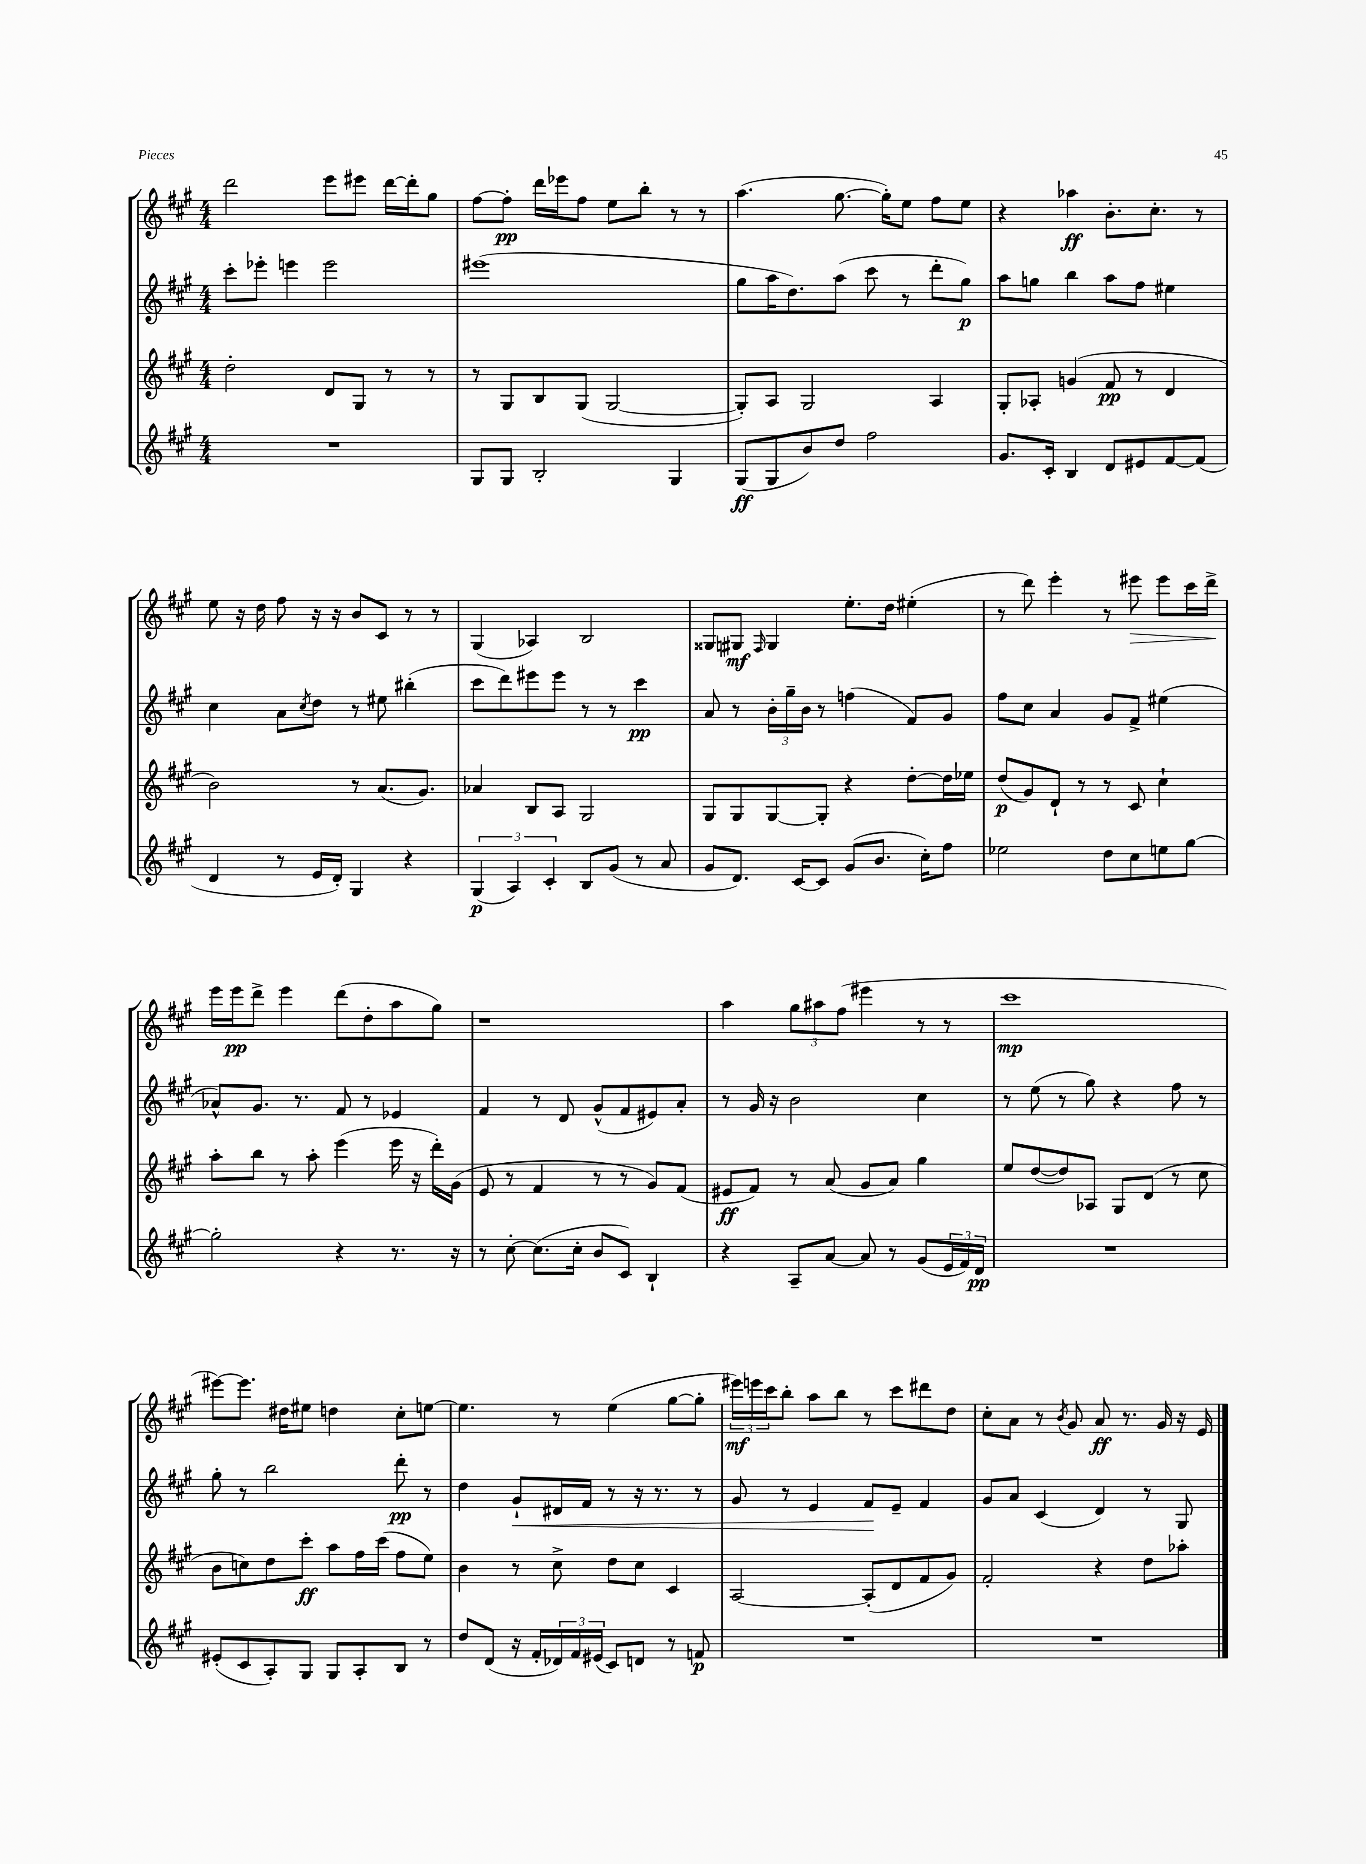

**kern	**dynam	**kern	**dynam	**kern	**dynam	**kern	**dynam
*part4	*part4	*part3	*part3	*part2	*part2	*part1	*part1
*staff4	*staff4	*staff3	*staff3	*staff2	*staff2	*staff1	*staff1
*clefG2	*	*clefG2	*	*clefG2	*	*clefG2	*
*k[f#c#g#]	*	*k[f#c#g#]	*	*k[f#c#g#]	*	*k[f#c#g#]	*
*M4/4	*	*M4/4	*	*M4/4	*	*M4/4	*
=40	=40	=40	=40	=40	=40	=40	=40
1r	.	2dd'\	.	8ccc#'\L	.	2ddd\	.
.	.	.	.	8eee-X'\J	.	.	.
.	.	.	.	4eeen\	.	.	.
.	.	8d/L	.	2eee\	.	8eee\L	.
.	.	8G#/J	.	.	.	8eee#X\J	.
.	.	8r	.	.	.	[16ddd\LL	.
.	.	.	.	.	.	16ddd'\J]	.
.	.	8r	.	.	.	8gg#\J	.
=41	=41	=41	=41	=41	=41	=41	=41
8G#/L	.	8r	.	(1eee#X	.	[8ff#\L	.
8G#/J	.	8G#/L	.	.	.	8ff#'\J]	pp
2B'/	.	8B/	.	.	.	16ddd\LL	.
.	.	.	.	.	.	16eee-X\J	.
.	.	(8G#/J	.	.	.	8ff#\J	.
.	.	[2G#/	.	.	.	8ee\L	.
.	.	.	.	.	.	8bb'\J	.
4G#/	.	.	.	.	.	8r	.
.	.	.	.	.	.	8r	.
=42	=42	=42	=42	=42	=42	=42	=42
(8G#/L	ff	8G#'/L])	.	8gg#\L	.	(4.aa\	.
8G#/	.	8A/J	.	16aa\K	.	.	.
.	.	.	.	8.dd\)	.	.	.
8b/)	.	2G#/	.	.	.	.	.
8dd/J	.	.	.	(8aa\J	.	[8.gg#\	.
2ff#\	.	.	.	8ccc#\	.	.	.
.	.	.	.	.	.	16gg#'\KL])	.
.	.	.	.	8r	.	8ee\J	.
.	.	4A/	.	8ddd'\L	.	8ff#\L	.
.	.	.	.	8gg#\J)	p	8ee\J	.
=43	=43	=43	=43	=43	=43	=43	=43
8.g#/L	.	8G#'/L	.	8aa\L	.	4r	.
.	.	8A-X'/J	.	8ggn\J	.	.	.
16c#'/Jk	.	.	.	.	.	.	.
4B/	.	(4gn/	.	4bb\	.	4aa-X\	ff
8d/L	.	8f#/	pp	8aa\L	.	8.b'\L	.
8e#X/	.	8r	.	8ff#\J	.	.	.
.	.	.	.	.	.	8.cc#'\J	.
[8f#/	.	4d/	.	4ee#X\	.	.	.
(8f#/J]	.	.	.	.	.	8r	.
!!LO:LB:g=z
=44	=44	=44	=44	=44	=44	=44	=44
4d/	.	2b\)	.	4cc#\	.	8ee\	.
.	.	.	.	.	.	16r	.
.	.	.	.	.	.	16dd\	.
8r	.	.	.	8a\L	.	8ff#\	.
.	.	.	.	8qcc#/	.	.	.
16e/LL	.	.	.	8dd\J	.	16r	.
16d'/JJ)	.	.	.	.	.	16r	.
4G#/	.	8r	.	8r	.	8b/L	.
.	.	(8.a/L	.	8ee#X\	.	8c#/J	.
4r	.	.	.	(4bb#X'\	.	8r	.
.	.	8.g#/J)	.	.	.	.	.
.	.	.	.	.	.	8r	.
=45	=45	=45	=45	=45	=45	=45	=45
(6G#/	p	4a-X/	.	8ccc#\L	.	(4G#/	.
.	.	.	.	8ddd\)	.	.	.
6A/)	.	.	.	.	.	.	.
.	.	8B/L	.	8eee#X\	.	4A-X/)	.
6c#'/	.	.	.	.	.	.	.
.	.	8A/J	.	8eee#\J	.	.	.
8B/L	.	2G#/	.	8r	.	2B/	.
(8g#/J	.	.	.	8r	.	.	.
8r	.	.	.	4ccc#\	pp	.	.
8a/	.	.	.	.	.	.	.
=46	=46	=46	=46	=46	=46	=46	=46
8g#/L	.	8G#/L	.	8a/	.	8G##X/L	.
8.d/J)	.	8G#/	.	8r	.	8G#X/J	mf
.	.	.	.	.	.	16qqF#/	.
.	.	[8G#/	.	24b'\LL	.	4G#/	.
.	.	.	.	24gg#~\	.	.	.
[16c#/KL	.	.	.	.	.	.	.
.	.	.	.	24b\JJ	.	.	.
8c#/J]	.	8G#'/J]	.	8r	.	.	.
(8g#/L	.	4r	.	(4ffn\	.	8.ee'\L	.
8.b/J	.	.	.	.	.	.	.
.	.	.	.	.	.	16dd\Jk	.
.	.	[8dd'\L	.	8f#/L)	.	(4ee#X'\	.
16cc#'\KL)	.	.	.	.	.	.	.
8ff#\J	.	16dd\L]	.	8g#/J	.	.	.
.	.	16ee-X\JJ	.	.	.	.	.
=47	=47	=47	=47	=47	=47	=47	=47
2ee-X\	.	(8dd/L	p	8ff#\L	.	8r	.
.	.	8g#/)	.	8cc#\J	.	8ddd\)	.
.	.	8d`/J	.	4a/	.	4eee'\	.
.	.	8r	.	.	.	.	.
8dd\L	.	8r	.	8g#/L	.	8r	.
!	!	!	!	!	!	!	!LO:HP:b
8cc#\	.	8c#/	.	8f#^/J	.	8eee#X\	>
8een\	.	4cc#`\	.	(4ee#X\	.	8eee#\L	.
[8gg#\J	.	.	.	.	.	16ccc#\L	.
.	.	.	.	.	.	16ddd^\JJ	.
.	.	.	.	.	.	.	]
!!LO:LB:g=z
=48	=48	=48	=48	=48	=48	=48	=48
2gg#'\]	.	8aa'\L	.	8a-X^^/L)	.	16eee\LL	.
.	.	.	.	.	.	16eee\J	pp
.	.	8bb\J	.	8.g#/J	.	8ddd^\J	.
.	.	8r	.	.	.	4eee\	.
.	.	.	.	8.r	.	.	.
.	.	8aa'\	.	.	.	.	.
4r	.	(4eee\	.	8f#/	.	(8ddd\L	.
.	.	.	.	8r	.	8dd'\	.
8.r	.	16eee\	.	4e-X/	.	8aa\	.
.	.	16r	.	.	.	.	.
.	.	16ddd'\LL)	.	.	.	8gg#\J)	.
16r	.	(16g#\JJ	.	.	.	.	.
=49	=49	=49	=49	=49	=49	=49	=49
8r	.	8e/	.	4f#/	.	1r	.
[8cc#'\	.	8r	.	.	.	.	.
(8.cc#\L]	.	4f#/	.	8r	.	.	.
.	.	.	.	8d/	.	.	.
16cc#'\Jk	.	.	.	.	.	.	.
8b/L	.	8r	.	(8g#^^/L	.	.	.
8c#/J)	.	8r	.	8f#/	.	.	.
4B`/	.	8g#/L)	.	8e#X/)	.	.	.
.	.	(8f#/J	.	8a'/J	.	.	.
=50	=50	=50	=50	=50	=50	=50	=50
4r	.	8e#X/L	ff	8r	.	4aa\	.
.	.	8f#/J)	.	16g#/	.	.	.
.	.	.	.	16r	.	.	.
8A~/L	.	8r	.	2b\	.	12gg#\L	.
.	.	.	.	.	.	12aa#X\	.
[8a/J	.	(8a/	.	.	.	.	.
.	.	.	.	.	.	(12ff#\J	.
8a/]	.	8g#/L	.	.	.	4eee#X\	.
8r	.	8a/J)	.	.	.	.	.
(8g#/L	.	4gg#\	.	4cc#\	.	8r	.
24e/L	.	.	.	.	.	8r	.
24f#/)	.	.	.	.	.	.	.
24d/JJ	pp	.	.	.	.	.	.
=51	=51	=51	=51	=51	=51	=51	=51
1r	.	8ee/L	.	8r	.	1ccc#	mp
.	.	([8dd/	.	(8ee\	.	.	.
.	.	8dd/])	.	8r	.	.	.
.	.	8A-X/J	.	8gg#\)	.	.	.
.	.	8G#/L	.	4r	.	.	.
.	.	(8d/J	.	.	.	.	.
.	.	8r	.	8ff#\	.	.	.
.	.	8cc#\	.	8r	.	.	.
!!LO:LB:g=z
=52	=52	=52	=52	=52	=52	=52	=52
(8e#X'/L	.	8b\L	.	8gg#'\	.	[8eee#X\L)	.
8c#/	.	8ccn\)	.	8r	.	8.eee#\J]	.
8A'/)	.	8dd\	.	2bb\	.	.	.
.	.	.	.	.	.	16dd#X\KL	.
8G#/J	.	8ccc#'\J	ff	.	.	8ee#X\J	.
8G#/L	.	8aa\L	.	.	.	4ddn\	.
8A'/	.	16ff#\L	.	.	.	.	.
.	.	(16ccc#\JJ	.	.	.	.	.
8B/J	.	8ff#\L	.	8ddd'\	pp	8cc#'\L	.
8r	.	8ee\J)	.	8r	.	[8een\J	.
=53	=53	=53	=53	=53	=53	=53	=53
8dd/L	.	4b\	.	4dd\	.	4.ee\]	.
(8d/J	.	.	.	.	.	.	.
!	!	!	!	!	!LO:HP:b	!	!
16r	.	8r	.	8g#`/L	<	.	.
16f#'/LL	.	.	.	.	.	.	.
24d-X/)	.	8cc#^\	.	16d#X/L	.	8r	.
24f#/	.	.	.	.	.	.	.
.	.	.	.	16f#/JJ	.	.	.
(24e#X/JJ	.	.	.	.	.	.	.
8c#/L)	.	8dd\L	.	8r	.	(4ee\	.
8dn/J	.	8cc#\J	.	16r	.	.	.
.	.	.	.	8.r	.	.	.
8r	.	4c#/	.	.	.	[8gg#\L	.
8fn/	p	.	.	8r	.	8gg#'\J]	.
=54	=54	=54	=54	=54	=54	=54	=54
1r	.	[2A/	.	8g#/	.	24eee#X\LL)	mf
.	.	.	.	.	.	24eeen\	.
.	.	.	.	.	.	24ccc#\J	.
.	.	.	.	8r	.	8bb'\J	.
.	.	.	.	4e/	.	8aa\L	.
.	.	.	.	.	.	8bb\J	.
.	.	(8A'/L]	.	8f#/L	.	8r	.
.	.	8d/	.	8e~/J	[	8ccc#\L	.
.	.	8f#/	.	4f#/	.	8ddd#X\	.
.	.	8g#/J)	.	.	.	8dd\J	.
=55	=55	=55	=55	=55	=55	=55	=55
1r	.	2f#'/	.	8g#/L	.	8cc#'\L	.
.	.	.	.	8a/J	.	8a\J	.
.	.	.	.	(4c#/	.	8r	.
.	.	.	.	.	.	8qb/	.
.	.	.	.	.	.	8g#/	.
.	.	4r	.	4d/)	.	8a/	ff
.	.	.	.	.	.	8.r	.
.	.	8dd\L	.	8r	.	.	.
.	.	.	.	.	.	16g#/	.
.	.	8aa-X'\J	.	8G#/	.	16r	.
.	.	.	.	.	.	16e/	.
==	==	==	==	==	==	==	==
*-	*-	*-	*-	*-	*-	*-	*-
